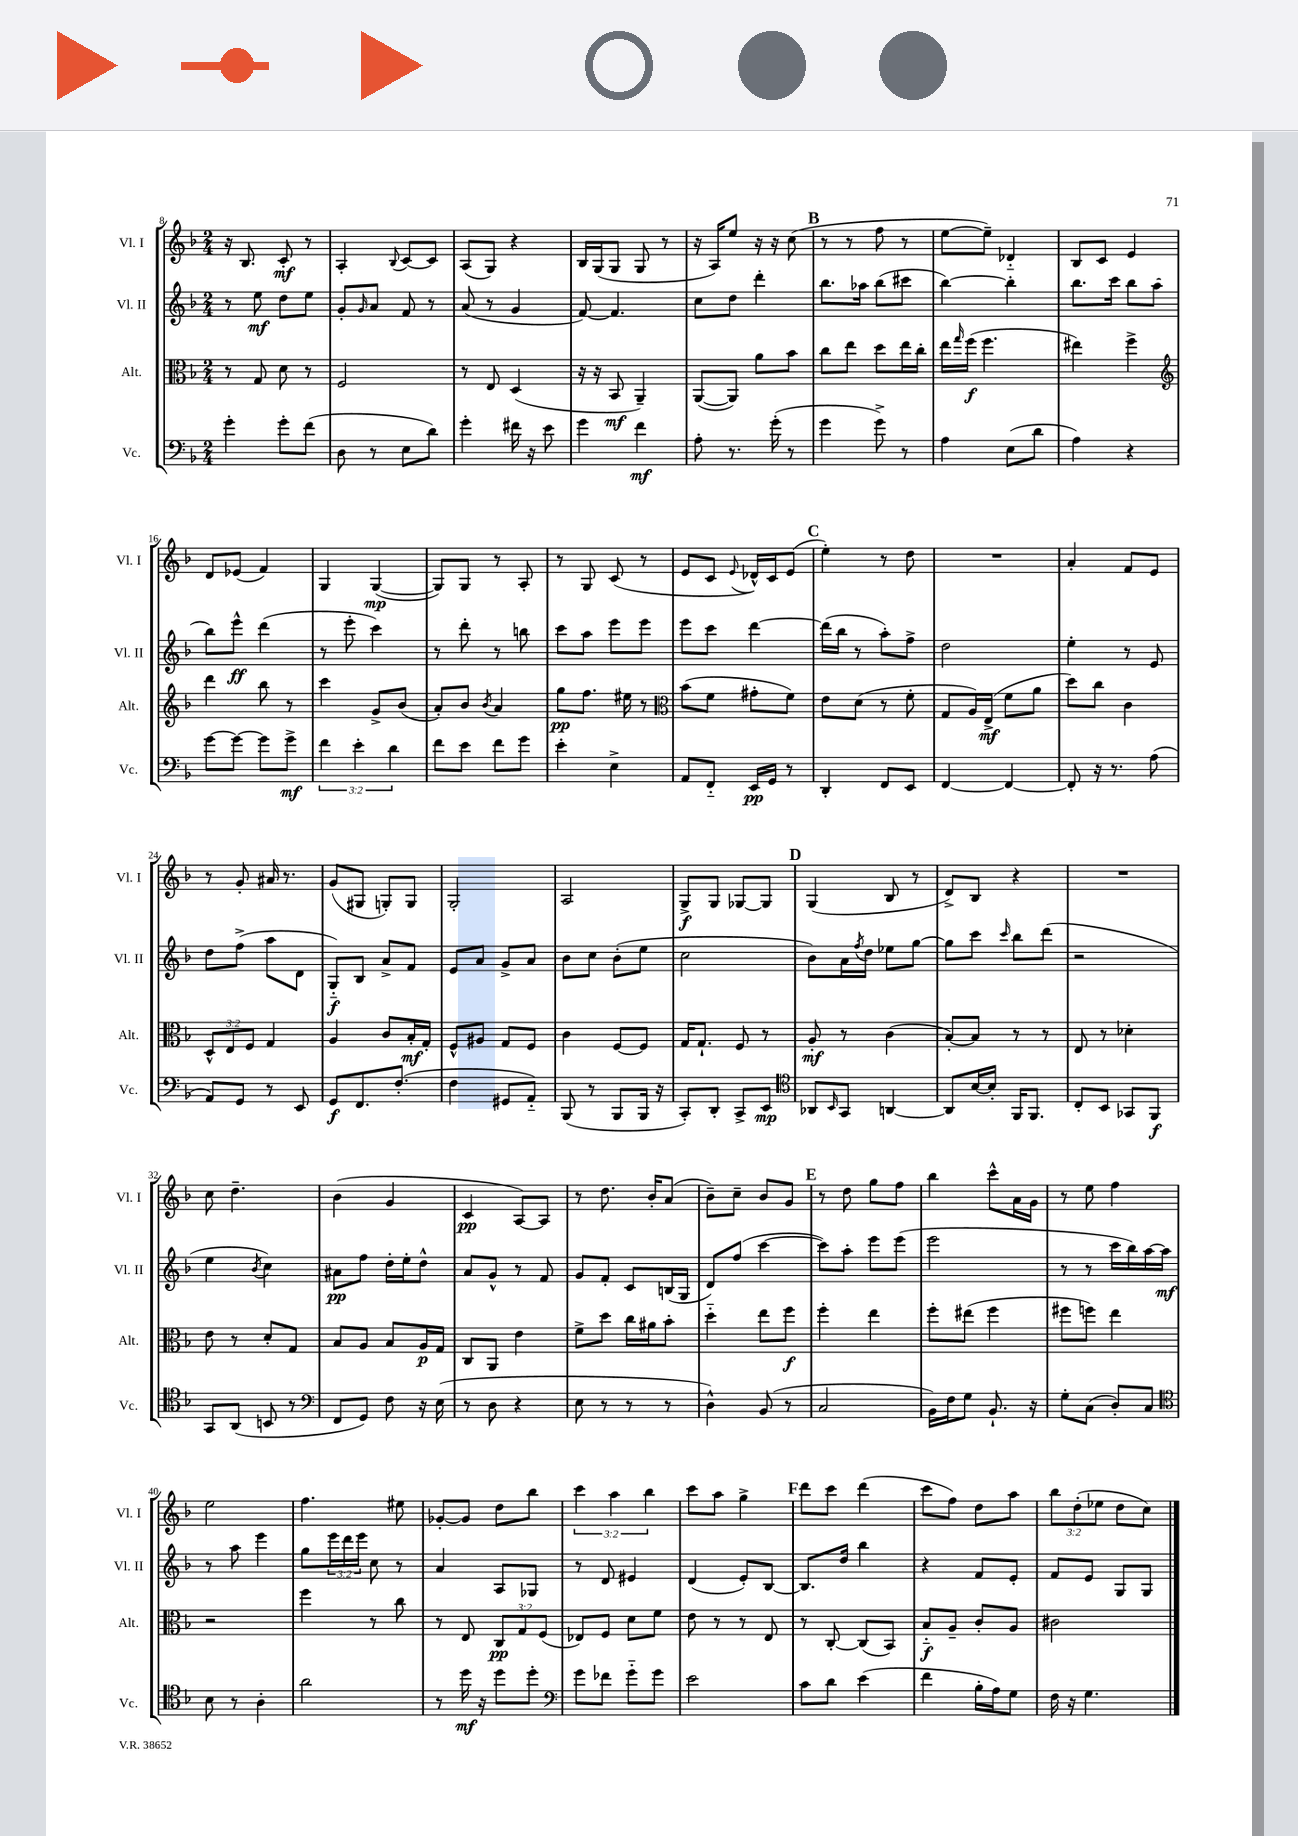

**kern	**kern	**kern	**kern
*staff4	*staff3	*staff2	*staff1
*clefF4	*clefC3	*clefG2	*clefG2
*k[b-]	*k[b-]	*k[b-]	*k[b-]
*M2/4	*M2/4	*M2/4	*M2/4
4g'\	8r	8r	16r
.	.	.	8.B-/
.	8G/	8ee\	.
8g'\L	8d\	8dd\L	8c'/
(8f\J	8r	8ee\J	8r
=	=	=	=
8D\	2F/	8g'/L	4A'/
.	.	16qqg/	.
8r	.	8a/J	.
.	.	.	8qqB-/
8E\L	.	8f/	[8c/L
8d\J)	.	8r	8c/]J
=	=	=	=
4g'\	8r	(8a/	(8A/L
.	8E/	8r	8G/J)
16f#\	(4D/	4g/	4r
16r	.	.	.
8e\	.	.	.
=	=	=	=
4g\	16r	[8f/)	16B-/LL
.	16r	.	(16G/J
.	8BB-/	4.f/]	8G/J
4f\	4AA~/)	.	8G/
.	.	.	8r
=	=	=	=
8A'\	([8AA/L	8cc\L	16r
.	.	.	16A/LK)
8.r	8AA/]J)	8dd\J	8ee/J
.	8a\L	4ddd'\	16r
(16g'\	.	.	16r
8r	8b-\J	.	(8cc\
=	=	=	=
4g\	8cc\L	8.bb-\L	8r
.	8ee\J	.	8r
.	.	16aa-\Jk	.
8g^\)	8dd\L	(8bb-\L	8ff\
8r	16ee\L	8ccc#\J	8r
.	16cc'\JJ	.	.
=	=	=	=
4A\	16ee\LL	[4bb-\)	[8ee\L
.	16qqgg/	.	.
.	(16ff\JJ	.	.
.	4.ff\	.	8ee~\]J)
(8E\L	.	4bb-'\]	4d-'~/
8d\J	.	.	.
=	=	=	=
4A\)	4ee#\)	8.bb-\L	8B-/L
.	.	.	8c/J
.	.	16ccc\Jk	.
4r	4ff^\	8bb-\L	4e/
.	.	(8aa\J	.
=	=	=	=
*	*clefG2	*	*
[8g\L	4ddd\	8bb-\L)	8d/L
8g\_J	.	8eee^^\J	(8e-/J
8g\]L	8bb-\	(4ddd\	4f/)
8g^\J	8r	.	.
=	=	=	=
6f\	4ccc\	8r	4G/
.	.	8eee'\	.
6e'\	.	.	.
.	8g^/L	4ccc\)	([4G/
6d\	.	.	.
.	(8b-/J	.	.
=	=	=	=
8f\L	8a'/L)	8r	8G/]L)
8e\J	8b-/J	8ddd'\	8G/J
.	8qb-/	.	.
8f\L	4a/	8r	8r
8g\J	.	8bb\	8A'/
=	=	=	=
4e'\	8gg\L	8ccc\L	8r
.	8.ff\J	8aa\J	8G/
4E^\	.	8eee\L	(8c/
.	16ee#\	.	.
.	8r	8eee\J	8r
=	=	=	=
*	*clefC3	*	*
8AA/L	(8b-\L	8eee\L	8e/L
8FF'~/J	8f\J	8ccc\J	8c/J
.	.	.	8qqe/
16EE/LL	8g#'\L	[4ddd\	16d-^^/LL)
16GG/JJ	.	.	16c/J
8r	8f\J)	.	(8e/J
=	=	=	=
4DD'/	8e\L	(16ddd\]LL	4ee'\)
.	.	16bb-\JJ	.
.	(8d\J	8r	.
8FF/L	8r	8aa'\L)	8r
8EE/J	8f'\	8ff^\J	8dd\
=	=	=	=
[4FF/	8G/L	2dd\	2r
.	16A/L)	.	.
.	(16E^/JJ	.	.
4FF/_	8f\L	.	.
.	8a\J	.	.
=	=	=	=
8FF'/]	8dd\L)	4ee'\	4a'/
16r	8cc\J	.	.
8.r	.	.	.
.	4c\	8r	8f/L
(8A\	.	8e/	8e/J
=	=	=	=
8AA/L)	12D^^/L	8dd\L	8r
.	12E/	.	.
8GG/J	.	(8ff^\J	8g'/
.	12F/J	.	.
8r	4G/	8aa\L	16a#/
.	.	.	8.r
8EE/	.	8d\J	.
=	=	=	=
8GG/L	4A/	8G'~/L)	(8g/L
8.FF/	.	8B-/J	8G#/J
.	8c/L	8a^/L	8G'/L)
(8.F'/J	.	.	.
.	16B-'/L	8f/J	8G/J
.	16G'/JJ	.	.
=	=	=	=
4F\	8F^^/L	8e/L	2G'/
.	8A#/J	8a/J	.
8GG#/L	8G/L	8g^/L	.
8AA'~/J)	8F/J	8a/J	.
=	=	=	=
(8BBB-/	4c\	8b-\L	2A/
8r	.	8cc\J	.
8BBB-/L	[8F/L	(8b-'\L	.
16BBB-/Jk	8F/]J	8ee\J	.
16r	.	.	.
=	=	=	=
8CC'/L)	16G/LK	2cc\	8G^/L
.	8.G`/J	.	.
8DD'/J	.	.	8G/J
8CC^/L	8F/	.	[8G-/L
8EE/J	8r	.	8G-/]J
=	=	=	=
*clefC4	*	*	*
8AA-/L	8A'/	8b-\L)	(4G/
16qqBB-/	.	.	.
8GG/J	8r	16a\L	.
.	.	8qff/	.
.	.	16dd\JJ	.
[4AA/	(4c\	8ee-\L	8B-/
.	.	[8gg\J	8r
=	=	=	=
8AA/]L	[8B-'/L)	8gg\]L	8d^/L)
[16B-/L	8B-/]J	8ccc\J	8B-/J
16B-'/]JJ	.	.	.
.	.	16qqccc/	.
16FF/LK	8r	8bb-\L	4r
8.FF/J	.	.	.
.	8r	(8ddd\J	.
=	=	=	=
8C'/L	8E/	2r	2r
8BB-/J	8r	.	.
8GG-/L	4d-'\	.	.
8FF/J	.	.	.
=	=	=	=
8GG/L	8e\	4ee\	8cc\
(8AA/J	8r	.	4.dd~\
.	.	8qb-/	.
8BB/	8d'/L	4cc\)	.
8r	8G/J	.	.
=	=	=	=
*clefF4	*	*	*
8FF/L	8B-/L	8a#\L	(4b-\
8GG/J)	8A/J	8ff\J	.
8F\	8B-/L	16dd'\LL	4g/
.	.	16ee'\J	.
16r	16A/L	8dd^^\J	.
(16E\	16G/JJ	.	.
=	=	=	=
8r	8C/L	8a/L	4c/
8D\	8AA/J	8g^^/J	.
4r	4e\	8r	[8A/L)
.	.	8f/	8A/]J
=	=	=	=
8E\	8f^\L	8g/L	8r
8r	8dd\J	8f'/J	8.dd\
8r	16cc\LL	8c/L	.
.	16a#\J	.	16b-'/LK
8r	8b-'\J	(16B/L	(8a/J
.	.	16G/JJ	.
=	=	=	=
4D^^\)	4dd'~\	8d/L)	8b-~\L)
.	.	(8ff/J	8cc~\J
(8BB-/	8ee\L	[4ccc\	8b-/L
8r	8ff\J	.	8g/J
=	=	=	=
2C/	4ff'\	8ccc\]L)	8r
.	.	8aa'\J	8dd\
.	4ee\	8eee\L	8gg\L
.	.	(8eee\J	8ff\J
=	=	=	=
16BB-\LL)	8ff'\L	2eee\	4bb-\
16F\J	.	.	.
8G\J	(8ee#\J	.	.
8.BB-`/	4ff\	.	8ccc^^\L
.	.	.	16a\L
16r	.	.	16g\JJ
=	=	=	=
8G'\L	8ff#\L	8r	8r
(8C\J	8ff\J)	8r	8ee\
8D'/L)	4ee\	16ccc\LL	4ff\
.	.	16bb-\)	.
8C/J	.	[16aa\	.
.	.	16aa\]JJ	.
=	=	=	=
*clefC4	*	*	*
8B-\	2r	8r	2ee\
8r	.	8aa\	.
4A'\	.	4eee\	.
=	=	=	=
2a\	4ff\	8gg\L	4.ff\
.	.	24eee\L	.
.	.	24ddd\	.
.	.	24eee\JJ	.
.	8r	8cc\	.
.	8cc\	8r	8ee#\
=	=	=	=
8r	8r	4a/	[8g-'/L
16dd\	8E/	.	8g-/]J
16r	.	.	.
8dd\L	12C/L	8A/L	8dd\L
.	12G/	.	.
8dd'\J	.	8G-/J	8bb-\J
.	(12F/J	.	.
=	=	=	=
*clefF4	*	*	*
8g\L	8E-/L)	8r	6ccc\
8f-\J	8F/J	8d/	.
.	.	.	6aa\
8g'~\L	8d\L	4e#/	.
.	.	.	6bb-\
8g\J	8f\J	.	.
=	=	=	=
2e\	8e\	(4d/	8ccc\L
.	8r	.	8aa\J
.	8r	8e'/L)	4gg^\
.	8E/	[8B-/J	.
=	=	=	=
8c\L	8r	8.B-/]L	8ddd\L
8d\J	[8C'/	.	8ccc\J
.	.	16dd/Jk	.
(4e\	(8C/]L	4bb-\	(4ddd\
.	8BB-/J)	.	.
=	=	=	=
4f\	8B-'~/L	4r	8ccc\L
.	8A~/J	.	8ff\J)
16B-'\LL	8c'/L	8f/L	8dd\L
16A\J)	.	.	.
8G\J	8A/J	8e'/J	8aa\J
=	=	=	=
16F\	2c#\	8f/L	12bb-\L
16r	.	.	.
.	.	.	(12dd'\
4.G\	.	8e/J	.
.	.	.	12ee-\J
.	.	8G/L	8dd\L
.	.	8G/J	8cc\J)
==	==	==	==
*-	*-	*-	*-
